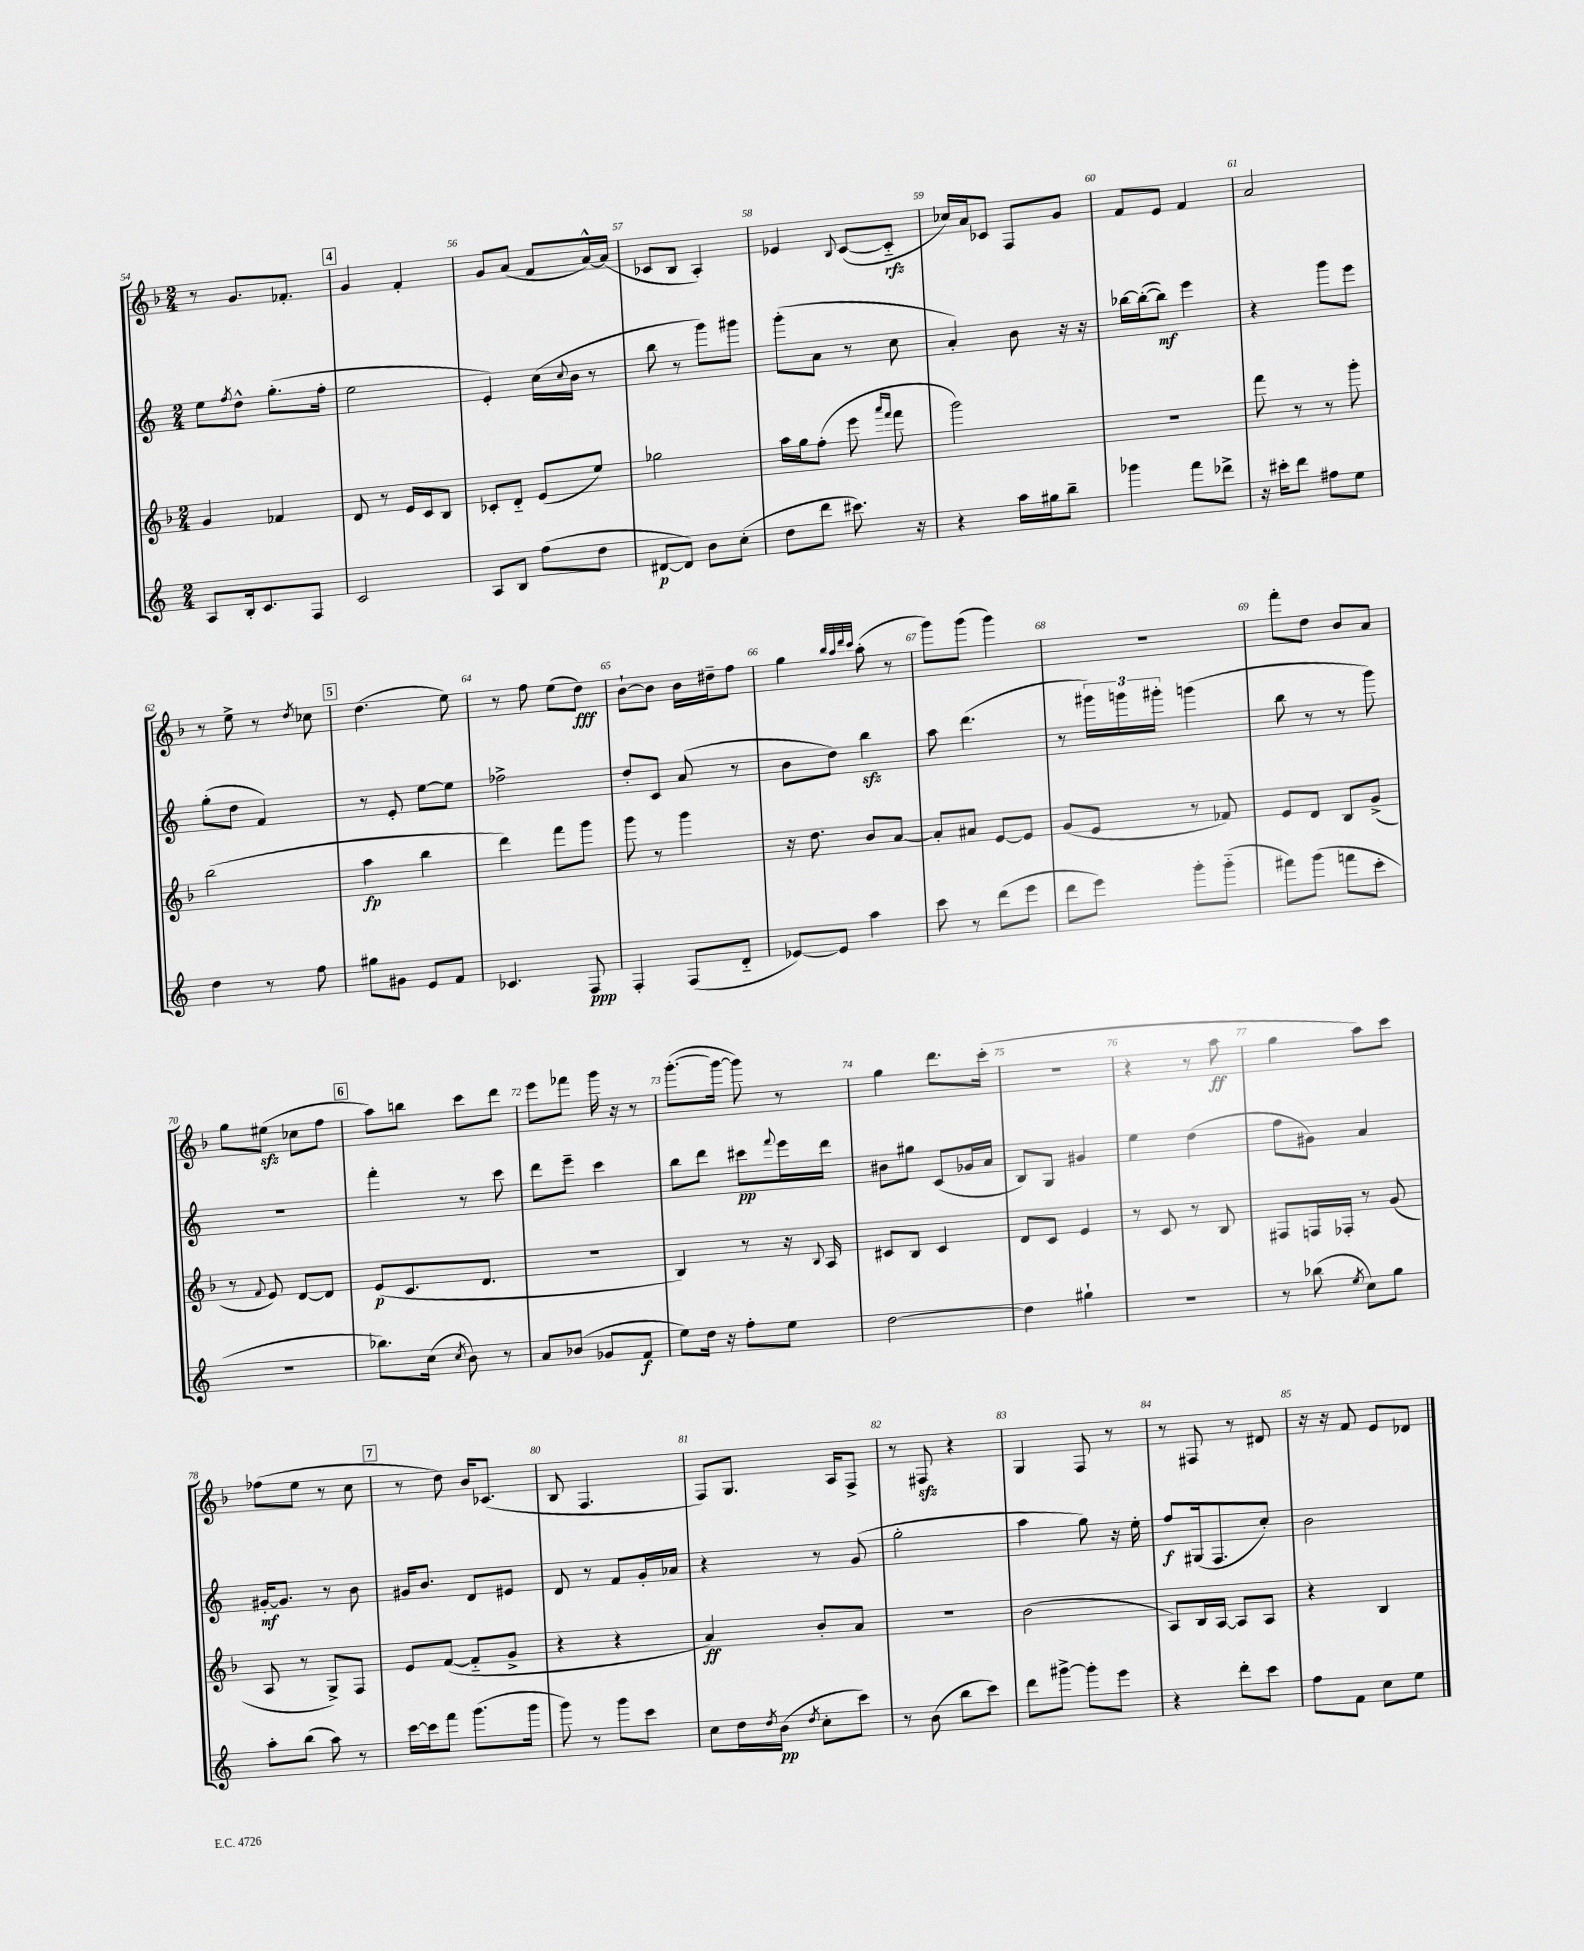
<<
\new StaffGroup <<
\new Staff = "s0" {
    \clef treble \key f \major \numericTimeSignature \time 2/4
    r8 g'8. fes'8.-. |
    \mark \markup { \box "4" } g'4 f'4-. |
    g'8 a'8( f'8 a'16~-^) a'16( |
    ces'8 bes8 a4-.) |
    ees'4 \appoggiatura { bes8 } c'8~( c'8-_\rfz |
    ces''16) a'16 ces'8 f8 g'8 |
    f'8 e'8 f'4 |
    a'2 |
    r8 e''8-> r8 \acciaccatura { d''8 } ces''8 |
    \mark \markup { \box "5" } d''4.( e''8) |
    r8 f''8 e''8( d''8\fff) |
    bes'8~-! bes'8 bes'16 dis''16-- f''8 |
    g''4 \grace { bes''32 a''32 d'''32 c'''32 } a''8-.( r8 |
    g'''8) g'''8( g'''4) |
    r2 |
    f'''8-. d''8 bes'8 a'8 |
    g''8 eis''8\sfz( ces''8 f''8 |
    \mark \markup { \box "6" } a''8) b''8 c'''8 d'''8 |
    e'''8 fes'''8 g'''16 r16 r8 |
    g'''8.~-.( g'''16~ g'''8) r8 |
    g''4 d'''8. c'''16-.( |
    R2 |
    r4 r8 a''8\ff |
    g''4 a''8) c'''8 |
    fes''8( e''8 r8 c''8 |
    \mark \markup { \box "7" } r8 d''8) bes'16 ces'8.( |
    bes8 f4. |
    f8) g8. a16 f8-> |
    r8 fis8\sfz r4 |
    g4 f8 r8 |
    r8 fis8 r8 dis'8 |
    r16 r16 f'8 e'8 des'8 \bar "|." |
}
\new Staff = "s1" {
    \clef treble \key c \major \numericTimeSignature \time 2/4
    e''8 \acciaccatura { f''8 } d''8-^ g''8.-.( f''16-. |
    \mark \markup { \box "4" } e''2 |
    e'4-.) c''16( \appoggiatura { c''8 } b'16 r8 |
    b''8 r8 g'''8) gis'''8 |
    g'''8-.( a'8 r8 c''8 |
    a'4-.) b'8 r16 r16 |
    bes''16~ bes''16~-.( bes''8\mf) e'''4 |
    r4 g'''8 e'''8 |
    g''8-.( d''8 f'4) |
    \mark \markup { \box "5" } r8 e'8-. e''8~ e''8 |
    fes''2-> |
    d''8-. c'8 a'8( r8 |
    b'8 d''8) b''4\sfz |
    a''8 d'''4.( |
    r8 \tuplet 3/2 { gis'''16) g'''16 gis'''16-. } g'''4( |
    b''8 r8 r8 g'''8) |
    R2 |
    \mark \markup { \box "6" } f'''4-. r8 c'''8 |
    d'''8 e'''8-- c'''4 |
    b''8 d'''8 cis'''8\pp \appoggiatura { f'''8 } e'''16 d'''16 |
    bis'8 gis''8 c'8( ges'16 a'16 |
    b8) g8 gis'4 |
    e''4 d''4( |
    f''8 gis'8) a'4 |
    gis'16~-.\mf gis'8. r8 b'8 |
    \mark \markup { \box "7" } gis'16 b'8. d'8 eis'8 |
    d'8 r8 f'8 g'16-. aes'16 |
    r4 r8 g'8( |
    g''2-. |
    a''4 g''8) r16 e''16-. |
    f''8\f gis16( f8. c''8-.) |
    b'2 \bar "|." |
}
\new Staff = "s2" {
    \clef treble \key f \major \numericTimeSignature \time 2/4
    g'4 fes'4 |
    \mark \markup { \box "4" } d'8 r8 e'16 c'16 bes8 |
    ces'8-. d'8-_ e'8( e''8) |
    ges''2 |
    a''16 g''16 f''8-.( e'''8 \grace { a'''16 f'''16 } f'''8 |
    g'''2) |
    R2 |
    f'''8 r8 r8 g'''8-. |
    bes''2( |
    \mark \markup { \box "5" } a''4\fp bes''4 |
    d'''4) f'''8 g'''8 |
    g'''8 r8 g'''4 |
    r16 d''8. bes'8 a'8~ |
    a'8-. ais'8 e'8~ e'8 |
    g'8( e'8 r8 fes'8) |
    e'8 d'8 bes8 g'8->( |
    r8 \appoggiatura { f'8 } e'8) d'8~ d'8 |
    \mark \markup { \box "6" } e'8\p( c'8. d'8. |
    R2 |
    bes4) r8 r16 \appoggiatura { bes8 } a16 |
    cis'8 bes8 cis'4 |
    d'8 c'8 e'4 |
    r8 c'8 r8 bes8 |
    fis8 f16 fes16-. r8 g'8( |
    a8 r8 g8->) f8 |
    \mark \markup { \box "7" } e'8 f'8~( f'8-_ g'8-> |
    r4 r4 |
    a'4\ff) bes'8-. a'8 |
    r2 |
    bes'2( |
    a8) bes16 a16~ a8 a8 |
    r4 bes4 \bar "|." |
}
\new Staff = "s3" {
    \clef treble \key c \major \numericTimeSignature \time 2/4
    a8 b16-. c'8. f8 |
    \mark \markup { \box "4" } c'2 |
    a8 b8 f''8( d''8 |
    dis'8~\p dis'8) b'8 c''8-.( |
    d''8 d'''8 cis'''8.) r16 |
    r4 a''16 gis''16 b''8-- |
    ges'''4 f'''8 des'''8-> |
    r16 cis'''16-. d'''8 fis''8 e''8 |
    d''4 r8 f''8 |
    \mark \markup { \box "5" } gis''8 gis'8 e'8 f'8 |
    ces'4. f8\ppp |
    f4-. f8( d'8-_ |
    ees'8~) ees'8 a''4 |
    c'''8 r8 d'''8( e'''8 |
    d'''8 e'''8) g'''8-. g'''8-_( |
    fis'''8) g'''8( f'''8 c'''8-. |
    R2 |
    \mark \markup { \box "6" } bes''8.) c''16( \acciaccatura { c''8 } b'8) r8 |
    a'8 bes'8( ges'8 f'8\f |
    e''8) d''16 r16 f''8-. e''8 |
    d''2~ |
    d''4 gis''4-! |
    r2 |
    r8 bes''8( \acciaccatura { e''8 } c''8) g''8 |
    a''8-. b''8( a''8) r8 |
    \mark \markup { \box "7" } c'''16~ c'''16 f'''8 g'''8.( g'''16 |
    g'''8) r8 g'''8 c'''8 |
    c''8 d''16 \acciaccatura { d''8 } b'16\pp( \acciaccatura { d''8 } c''8-. c'''8) |
    r8 b'8( b''8 c'''8) |
    d'''8 gis'''8~-> gis'''8-. e'''8 |
    r4 d'''8-. c'''8 |
    f''8 f'8 c''8 e''8 \bar "|." |
}
>>
>>
\layout { \context { \Score currentBarNumber = #54 \override BarNumber.break-visibility = ##(#f #t #t) barNumberVisibility = #all-bar-numbers-visible } }
